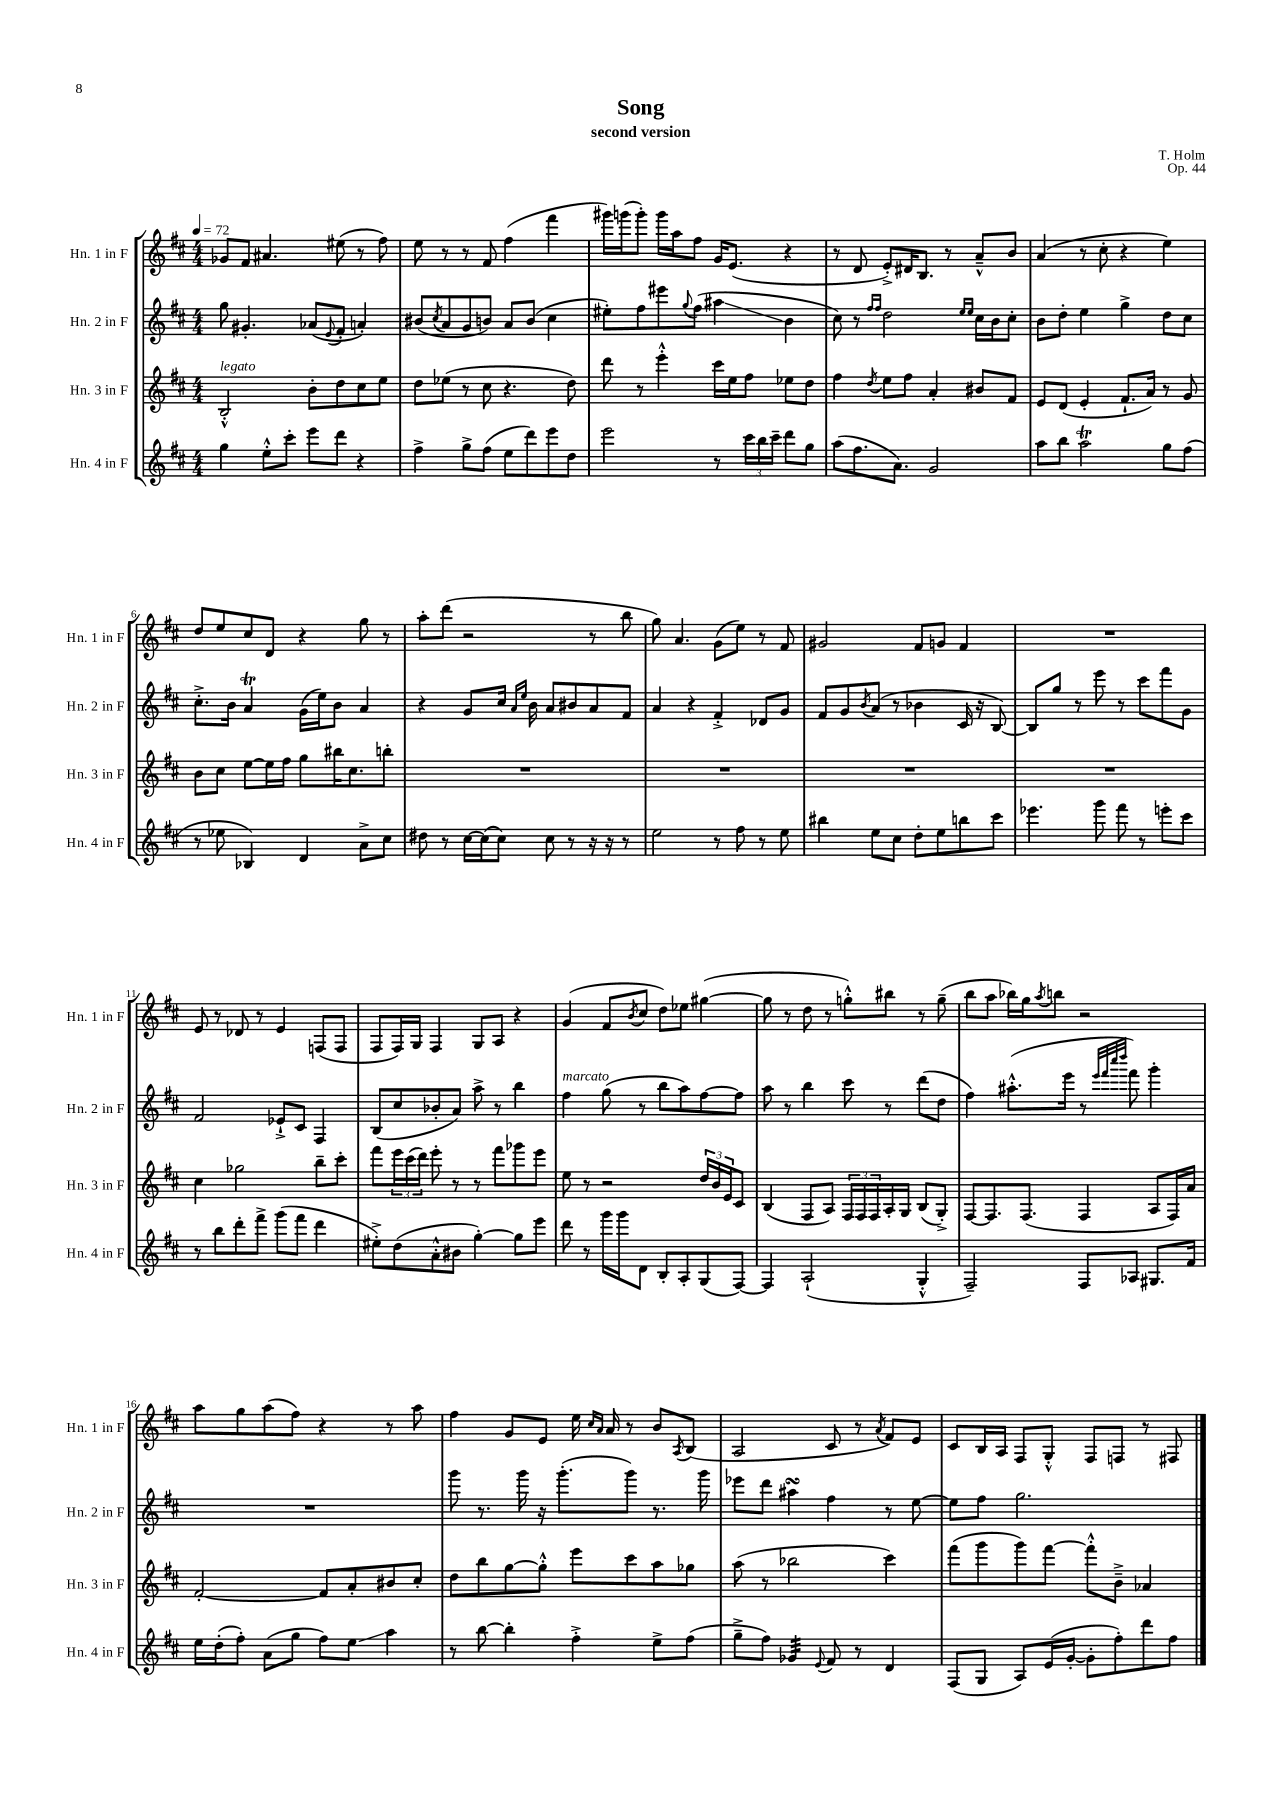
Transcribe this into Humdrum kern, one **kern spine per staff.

**kern	**kern	**kern	**kern
*staff4	*staff3	*staff2	*staff1
*clefG2	*clefG2	*clefG2	*clefG2
*k[f#c#]	*k[f#c#]	*k[f#c#]	*k[f#c#]
*M4/4	*M4/4	*M4/4	*M4/4
*MM72	*MM72	*MM72	*MM72
4gg\	2B'^^/	8gg\	8g-/L
.	.	4.g#'/	8f#/J
8ee'^^\L	.	.	4.a#/
8ccc#'\J	.	.	.
8eee\L	8b'\L	(8a-/L	.
.	.	8qqe/	.
8ddd\J	8dd\	8f#'/J	(8ee#\
4r	8cc#\	4a'/)	8r
.	8ee\J	.	8ff#\)
=	=	=	=
4ff#^\	8dd\L	(8b#/L	8ee\
.	.	8qcc#/	.
.	(8ee-\J	8a/	8r
8gg^\L	8r	8g/	8r
(8ff#\J	8cc#\	8b/J)	8f#/
8ee\L	4.r	8a/L	(4ff#\
8ddd\)	.	(8b/J	.
8eee\	.	4cc#\	4fff#\
8dd\J	8dd\)	.	.
=	=	=	=
2eee\	8ddd\	8ee#'\L)	16ggg#\LL)
.	.	.	(16ggg\J
.	8r	8ff#\	8ggg'\J)
.	4eee'^^\	8eee#\	16ggg\LL
.	.	.	16aa\J
.	.	8qqgg/	.
.	.	(8ff#\J	8ff#\J
8r	16ccc#\LL	4aa#\	16g/LK
.	16ee\J	.	(8.e/J
24ccc#\LL	8ff#\J	.	.
24bb\	.	.	.
24ccc#~\JJ	.	.	.
8ddd\L	8ee-\L	4b\	4r
8gg\J	8dd\J	.	.
=	=	=	=
(8aa\L	4ff#\	8cc#\)	8r
8.ff#\	.	8r	8d/
.	.	16qqff#/LL	.
.	8qdd/	16qqff#/JJ	.
.	8ee\L	2dd\	8e'^/L)
8.a\J)	.	.	.
.	8ff#\J	.	16d#/K
.	.	.	8.B/J
2g/	4a'/	.	.
.	.	.	8r
.	.	16qqee/LL	.
.	.	16qqee/JJ	.
.	8b#/L	16cc#\LL	8a~^^/L
.	.	16b\J	.
.	8f#/J	8cc#'\J	8b/J
=	=	=	=
8aa\L	8e/L	8b\L	(4a/
8bb\J	(8d/J	8dd'\J	.
2aa\	4e'/	4ee\	8r
.	.	.	8cc#'\
.	8.f#`/L	4gg^\	4r
.	16a/Jk)	.	.
8gg\L	8r	8dd\L	4ee\)
(8ff#\J	8g/	8cc#\J	.
=	=	=	=
8r	8b\L	8.cc#'^\L	8dd/L
8ee-\	8cc#\J	.	8ee/
.	.	16b\Jk	.
4B-/)	[8ee\L	4a/	8cc#/
.	16ee\]L	.	8d/J
.	16ff#\JJ	.	.
4d/	8gg\L	(16g\LL	4r
.	.	16ee\J)	.
.	16bb#\K	8b\J	.
.	8.cc#\	.	.
8a^\L	.	4a/	8gg\
8cc#\J	8bb'\J	.	8r
=	=	=	=
8dd#\	1r	4r	8aa'\L
8r	.	.	(8ddd\J
[16cc#\LL	.	8g/L	2r
(16cc#\]J	.	.	.
8cc#\J)	.	16cc#/Jk	.
.	.	16qqa/LL	.
.	.	16qqee/JJ	.
.	.	16b\	.
8cc#\	.	8a/L	.
8r	.	8b#/	.
16r	.	8a/	8r
16r	.	.	.
8r	.	8f#/J	8bb\
=	=	=	=
2ee\	1r	4a/	8gg\)
.	.	.	4.a/
.	.	4r	.
8r	.	4f#'^/	(8g\L
8ff#\	.	.	8ee\J)
8r	.	8d-/L	8r
8ee\	.	8g/J	8f#/
=	=	=	=
4bb#\	1r	8f#/L	2g#/
.	.	8g/	.
.	.	8qb/	.
8ee\L	.	(8a/J	.
8cc#\J	.	8r	.
8dd'\L	.	4b-\	8f#/L
8ee\	.	.	8g/J
8bb\	.	16c#/	4f#/
.	.	16r	.
8ccc#\J	.	[8B/)	.
=	=	=	=
4.eee-\	1r	8B/]L	1r
.	.	8gg/J	.
.	.	8r	.
8ggg\	.	8eee\	.
8fff#\	.	8r	.
8r	.	8ccc#\L	.
8eee'\L	.	8fff#\	.
8ccc#\J	.	8g\J	.
=	=	=	=
8r	4cc#\	2f#/	8e/
8bb\L	.	.	8r
8ddd'\	2gg-\	.	8d-/
8fff#^\J	.	.	8r
(8ggg\L	.	8e-`^/L	4e/
8fff#\J	.	8c#/J	.
4ddd\	8bb~\L	4F#/	(8F/L
.	8ccc#'\J	.	8F/J
=	=	=	=
8ee#'^\L)	8fff#\L	(8B/L	8F#/L
(8dd\	24eee\L	8cc#/	16F#/L)
.	(24ccc#\	.	.
.	.	.	16G/JJ
.	24ddd\JJ)	.	.
8a'^^\	8eee'\	8b-'/	4F#/
8b#\J	8r	8a/J)	.
[4gg'\)	8r	8aa^\	8G/L
.	8fff#\L	8r	8A/J
8gg\]L	8ggg-\	4bb\	4r
8eee\J	8eee\J	.	.
=	=	=	=
8ddd\	8ee\	4ff#\	(4g/
8r	8r	.	.
16ggg\LL	2r	(8gg\	8f#/L
16ggg\J	.	.	.
.	.	.	8qb/
8d\J	.	8r	8cc#/J
8B'/L	.	8bb\L	8dd\L)
8A'/	.	8aa\)	8ee-\J
(8G/	24dd/LL	[8ff#\	([4gg#\
.	24b/	.	.
.	24e/J	.	.
[8F#/J)	8c#/J	8ff#\]J	.
=	=	=	=
4F#/]	(4B/	8aa\	8gg#\]
.	.	8r	8r
(2A`/	8F#/L	4bb\	8dd\
.	8A/J)	.	8r
.	24F#/LL	8ccc#\	8gg'^^\L)
.	24F#/	.	.
.	24F#/	.	.
.	16A'/	8r	8bb#\J
.	16G/JJ	.	.
4G'^^/	(8B/L	(8ddd\L	8r
.	8G'^/J)	8dd\J	(8gg~\
=	=	=	=
2F#~/)	[8F#/L	4ff#\)	8bb\L
.	8.F#/]	.	8aa\J
.	.	(8.aa#'^^\L	16bb-\LL)
.	(8.F#/J	.	16gg\J
.	.	.	8qaa/
.	.	.	8bb\J
.	.	16eee\Jk	.
8F#/L	4F#/	8r	2r
.	.	32qqeee/LLL	.
.	.	32qqfff#/	.
.	.	32qqcccc#/	.
.	.	32qqdddd/JJJ	.
8A-/J	.	8fff#\)	.
8.G#/L	8A/L	4ggg'\	.
.	16F#/L)	.	.
16f#/Jk	16a/JJ	.	.
=	=	=	=
16ee\LL	[2f#'/	1r	8aa\L
(16dd'\J	.	.	.
8ff#'\J)	.	.	8gg\
(8a\L	.	.	(8aa\
8gg\J	.	.	8ff#\J)
8ff#\L)	8f#/]L	.	4r
8ee\J	8a'/	.	.
4aa\	8b#/	.	8r
.	8cc#'/J	.	8aa\
=	=	=	=
8r	8dd\L	8ggg\	4ff#\
[8bb\	8bb\	8.r	.
4bb'\]	[8gg\	.	8g/L
.	.	16ggg\	.
.	8gg'^^\]J	16r	8e/J
.	.	(8.ggg'\L	.
4ff#'^\	8eee\L	.	16ee\
.	.	.	16qqcc#/LL
.	.	.	16qqa/JJ
.	.	.	16a/
.	8ccc#\	8ggg\J)	8r
8ee^\L	8aa\	8.r	8b/L
.	.	.	8qA/
(8ff#\J	8gg-\J	.	(8B/J
.	.	16ggg\	.
=	=	=	=
8gg~^\L	(8aa\	8eee-\L	2A/
8ff#\J)	8r	8ddd\J	.
4g-/	2bb-\	4aa#\	.
8qqe/	.	.	.
8f#/	.	4ff#\	8c#/
8r	.	.	8r
.	.	.	8qa/
4d/	4ccc#\)	8r	8f#/L)
.	.	[8ee\	8e/J
=	=	=	=
(8F#/L	(8fff#\L	8ee\]L	8c#/L
8G/J	8ggg\	8ff#\J	16B/L
.	.	.	16A/JJ
8A/L)	8ggg\)	2.gg\	8F#/L
(16e/L	[8fff#\J	.	8G'^^/J
[16g'/JJ	.	.	.
8g'\]L	8fff#'^^\]L	.	8F#/L
8ff#'\)	8b~^\J	.	8F/J
8ddd\	4a-/	.	8r
8ff#\J	.	.	8F#/
==	==	==	==
*-	*-	*-	*-
